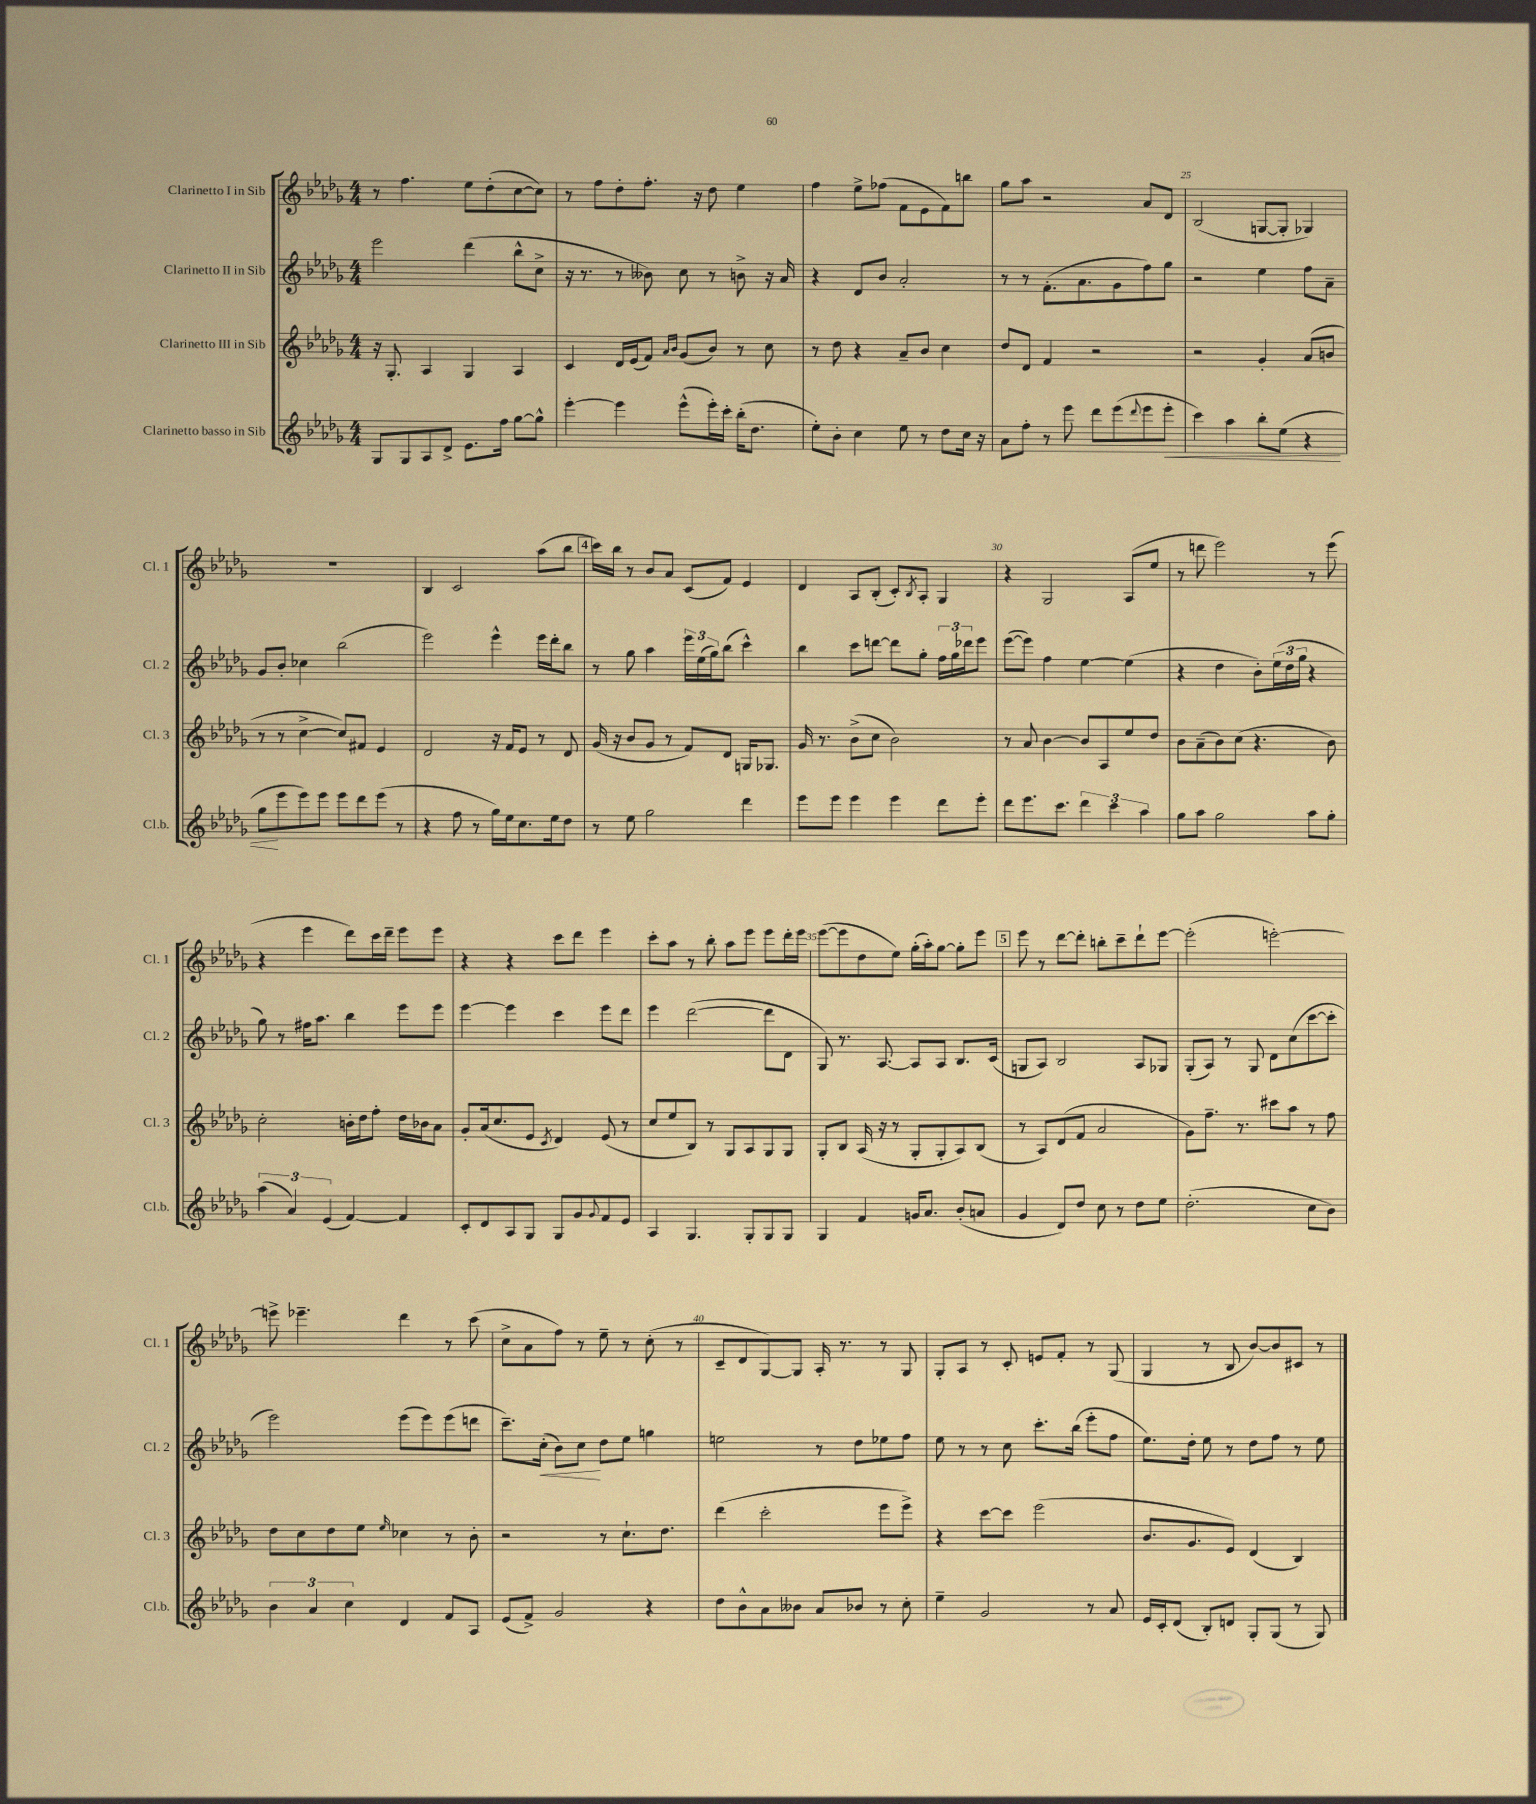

**kern	**kern	**kern	**kern
*staff4	*staff3	*staff2	*staff1
*clefG2	*clefG2	*clefG2	*clefG2
*k[b-e-a-d-g-]	*k[b-e-a-d-g-]	*k[b-e-a-d-g-]	*k[b-e-a-d-g-]
*M4/4	*M4/4	*M4/4	*M4/4
8G-/L	16r	2eee-\	8r
.	8.G-'/	.	.
8G-/	.	.	4.ff\
8A-/	4A-/	.	.
8d-^/J	.	.	.
8.e-\L	4G-/	(4ddd-\	8ee-\L
.	.	.	(8dd-'\
16ff\Jk	.	.	.
[8gg-\L	4A-/	8bb-^^\L	[8cc\
8gg-^^\]J	.	8cc^\J	8cc\]J)
=	=	=	=
[4eee-'\	4c/	16r	8r
.	.	8.r	.
.	.	.	8ff\L
4eee-\]	16d-/LL	8r	8dd-'\
.	(16e-/J	.	.
.	8f/J)	8b--\)	8.ff'\J
.	16qqa-/LL	.	.
.	16qqb-/JJ	.	.
(8eee-^^\L	(8g-/L	8cc\	.
.	.	.	16r
16eee-'\L)	8b-/J)	8r	8dd-\
16ccc'\JJ	.	.	.
(16bb-'\LK	8r	8b^\	4ee-\
8.dd-\J	.	.	.
.	8cc\	16r	.
.	.	16a-/	.
=	=	=	=
8ee-'\L)	8r	4r	4ff\
8b-'\J	8dd-\	.	.
4cc\	4r	8d-/L	8ee-^\L
.	.	8b-/J	(8ff-\J
8ee-\	8a-~/L	2a-'/	8f\L
8r	8b-/J	.	8e-\
8dd-\L	4cc\	.	8f\)
16cc\Jk	.	.	8bb\J
16r	.	.	.
=	=	=	=
8a-\L	8dd-/L	8r	8gg-\L
8ff'\J	8d-/J	8r	8aa-\J
8r	4f/	(8.f'\L	2r
8eee-\	.	.	.
.	.	8.a-\	.
8ddd-\L	2r	.	.
(8eee-\	.	8g-\	.
8qqddd-/	.	.	.
8eee-\	.	8ff\)	8a-/L
8eee-'\J	.	8gg-\J	8d-/J
=	=	=	=
4ccc\)	2r	2r	(2B-/
4aa-\	.	.	.
8bb-'\L	4g-'/	4ee-\	[8G/L
(8ee-\J	.	.	8G'/]J
4r	(8a-/L	8ff\L	4G-/)
.	8b/J	8a-~\J	.
=	=	=	=
8gg-\L	8r	8g-/L	1r
8eee-\	8r	8b-'/J	.
8eee-\)	[4cc^\	4cc-\	.
8eee-\J	.	.	.
8eee-\L	8cc/]L)	(2bb-\	.
8ddd-\	8f#/J	.	.
(8eee-\J	4e-/	.	.
8r	.	.	.
=	=	=	=
4r	2d-/	2eee-\)	4B-/
8ff\	.	.	2c/
8r	.	.	.
16gg-\LL)	16r	4eee-^^\	.
16ee-\J	16f/LK	.	.
8.cc\	8e-/J	.	.
.	8r	16eee-\LL	(8aa-\L
16ee-\k	.	16ddd-'\J	.
8dd-\J	8d-/	8bb-\J	8bb-\J
=	=	=	=
8r	(16g-/	8r	16ccc\LL)
.	16r	.	16bb-\JJ
8ee-\	8b-/L	8gg-\	8r
2gg-\	8g-/J	4aa-\	8b-/L
.	8r	.	8a-/J
.	8f/L)	24eee-\LL	(8c/L
.	.	(24ee-\	.
.	.	24gg-\J)	.
.	8d-/J	(8bb-\J	8f/J)
4ddd-\	16G/LK	4ccc^^\)	4e-/
.	8.G-/J	.	.
=	=	=	=
8eee-\L	16g-/	4bb-\	4d-/
.	8.r	.	.
8eee-\J	.	.	.
4eee-\	(8b-^\L	8ccc\L	8A-/L
.	8cc\J	[8ddd\J	(8B-'/J
4eee-\	2b-\)	8ddd\]L	8c'/L)
.	.	.	8qB-/
.	.	8gg-'\J	8A-'/J
8ddd-\L	.	24ff\LL	4G-/
.	.	24gg-\	.
.	.	24ddd-\J	.
8eee-'\J	.	8eee-\J	.
=	=	=	=
8ddd-\L	8r	([8eee-\L	4r
8.eee-\	8a-/	8eee-\]J)	.
.	[4b-\	4ff\	2G-/
8.ccc\J	.	.	.
6ddd-\	8b-/]L	[4ee-\	.
.	8A-/	.	.
6ccc\	.	.	.
.	8ee-/	(4ee-\]	(8A-/L
6aa-\	.	.	.
.	8dd-/J	.	8ee-/J
=	=	=	=
8gg-\L	8b-\L	4r	8r
8aa-\J	(8a-~\	.	8ddd\
2gg-\	8b-\)	4dd-\	2eee-\)
.	(8cc\J	.	.
.	4.r	8b-'\L)	.
.	.	(24ee-\L	.
.	.	24dd-\	.
.	.	24gg-\JJ	.
8aa-\L	.	4r	8r
8gg-'\J	8b-\)	.	(8eee-\
=	=	=	=
(6aa-\	2cc'\	8gg-\)	4r
.	.	8r	.
6a-/)	.	.	.
.	.	16ff#\LK	4eee-\
.	.	8.aa-\J	.
(6e-/	.	.	.
[4f/)	16b'\LL	4bb-\	8ddd-\L)
.	16dd-\J	.	.
.	8ff'\J	.	16ccc\L
.	.	.	16ddd-~\JJ
4f/]	16dd-\LL	8eee-\L	8eee-\L
.	16b-\J	.	.
.	8a-\J	8eee-\J	8eee-\J
=	=	=	=
8c'/L	8g-'/L	[4eee-\	4r
8d-/	(16a-/k	.	.
.	8.cc/	.	.
8A-/	.	4eee-\]	4r
8G-/J	8e-/J	.	.
.	8qc/	.	.
8G-/L	4d-/)	4ccc\	8ccc\L
8g-/	.	.	8ddd-\J
8qqg-/	.	.	.
8f/	(8e-/	8eee-\L	4eee-\
8e-/J	8r	8ddd-\J	.
=	=	=	=
4A-/	8cc/L	4eee-\	8ccc'\L
.	8ee-/	.	8aa-\J
4.G-/	8B-/J)	([2ddd-\	8r
.	8r	.	8bb-'\
.	8G-/L	.	8aa-\L
8G-'/L	8A-/	.	8eee-\J
8G-/	8G-/	8ddd-\]L	8eee-\L
8G-/J	8G-/J	8d-\J	16ddd-'\L
.	.	.	16eee-\JJ
=	=	=	=
4G-/	8G-'/L	8G-/)	([8eee-\L
.	8B-/J	8.r	8eee-\]
4f/	(16A-/	.	8dd-\
.	16r	[8.A-/	.
.	8r	.	8ee-\J)
16g/LK	8G-'/L	8A-/]L	(16gg-'\LL
8.a-/J	.	.	16aa-'\J)
.	8G-'/	8A-/J	[8gg-\J
(8b-'/L	8A-/)	8.B-/L	8gg-'\]L
8a/J	(8B-/J	.	8eee-\J
.	.	(16c/Jk	.
=	=	=	=
4g-/	8r	8G/L	8eee-\
.	8A-/L)	8A-/J)	8r
8d-/L)	(8d-/	2B-/	[8ddd-\L
8dd-/J	8f/J	.	8ddd-'\]J
8cc\	2a-/	.	8bb'\L
8r	.	.	8ccc~\
8dd-\L	.	8A-/L	8ddd-`\
8ee-\J	.	8G-/J	[8eee-\J
=	=	=	=
(2.dd-'\	8g-\L)	(8G-'/L	(2eee-'\]
.	8.ff~\J	8A-/J)	.
.	.	8r	.
.	8.r	.	.
.	.	8G-/	.
.	8ccc#\L	8d-\L	[2eee'\)
.	8aa-\J	(8cc\	.
8cc\L	8r	[8ccc\	.
8b-\J)	8ff\	8ccc'\]J	.
=	=	=	=
6b-\	8dd-\L	2eee-\)	8eee^\]
.	8cc\	.	4.eee-~\
6a-/	.	.	.
.	8dd-\	.	.
6cc\	.	.	.
.	8ee-\J	.	.
.	16qqee-/	.	.
4d-/	4cc-\	(8eee-\L	4ddd-\
.	.	8eee-\)	.
8f/L	8r	(8eee-\	8r
8A-/J	8b-'\	8ddd\J	(8ccc\
=	=	=	=
(8e-/L	2r	8.ccc~\L)	8cc^\L
8f^/J)	.	.	8a-\
.	.	(16cc'\Jk	.
2g-/	.	8b-\L)	8ff\J)
.	.	8cc\J	8r
.	8r	8dd-\L	8ee-~\
.	8.cc`\L	8ee-\J	8r
4r	.	4gg\	(8cc'\
.	8.dd-\J	.	.
.	.	.	8r
=	=	=	=
8dd-\L	(4ddd-\	2ee\	8c~/L
8b-^^\	.	.	8d-/
8a-\	2ccc'\	.	[8G-/)
8b--\J	.	.	8G-/]J
8a-/L	.	8r	16A-'/
.	.	.	8.r
8b-/J	.	8dd-\L	.
8r	8eee-\L	8ee-\	8r
8cc'\	8eee-^\J)	8ff\J	8G-/
=	=	=	=
4ee-~\	4r	8ee-\	8G-'/L
.	.	8r	8A-/J
2g-/	[8ccc\L	8r	8r
.	8ccc\]J	8cc\	8c'/
.	(2eee-\	8.ccc'\L	8e/L
.	.	.	8f'/J
.	.	(16bb-\Jk	.
8r	.	8eee-'\L	8r
8a-/	.	8ff\J	(8G-/
=	=	=	=
16e-/LL	8.b-/L	8.ee-\L)	4G-/
16c'/J	.	.	.
(8d-/J	.	.	.
.	8.g-/	16dd-'\Jk	.
8B-'/L)	.	8ee-\	8r
8d/J	8e-/J)	8r	8B-/
8G-'/L	(4d-/	8dd-\L	[8b-/L)
(8G-/J	.	8ff\J	8b-/]
8r	4B-/)	8r	8c#/J
8G-/)	.	8ee-\	8r
==	==	==	==
*-	*-	*-	*-
